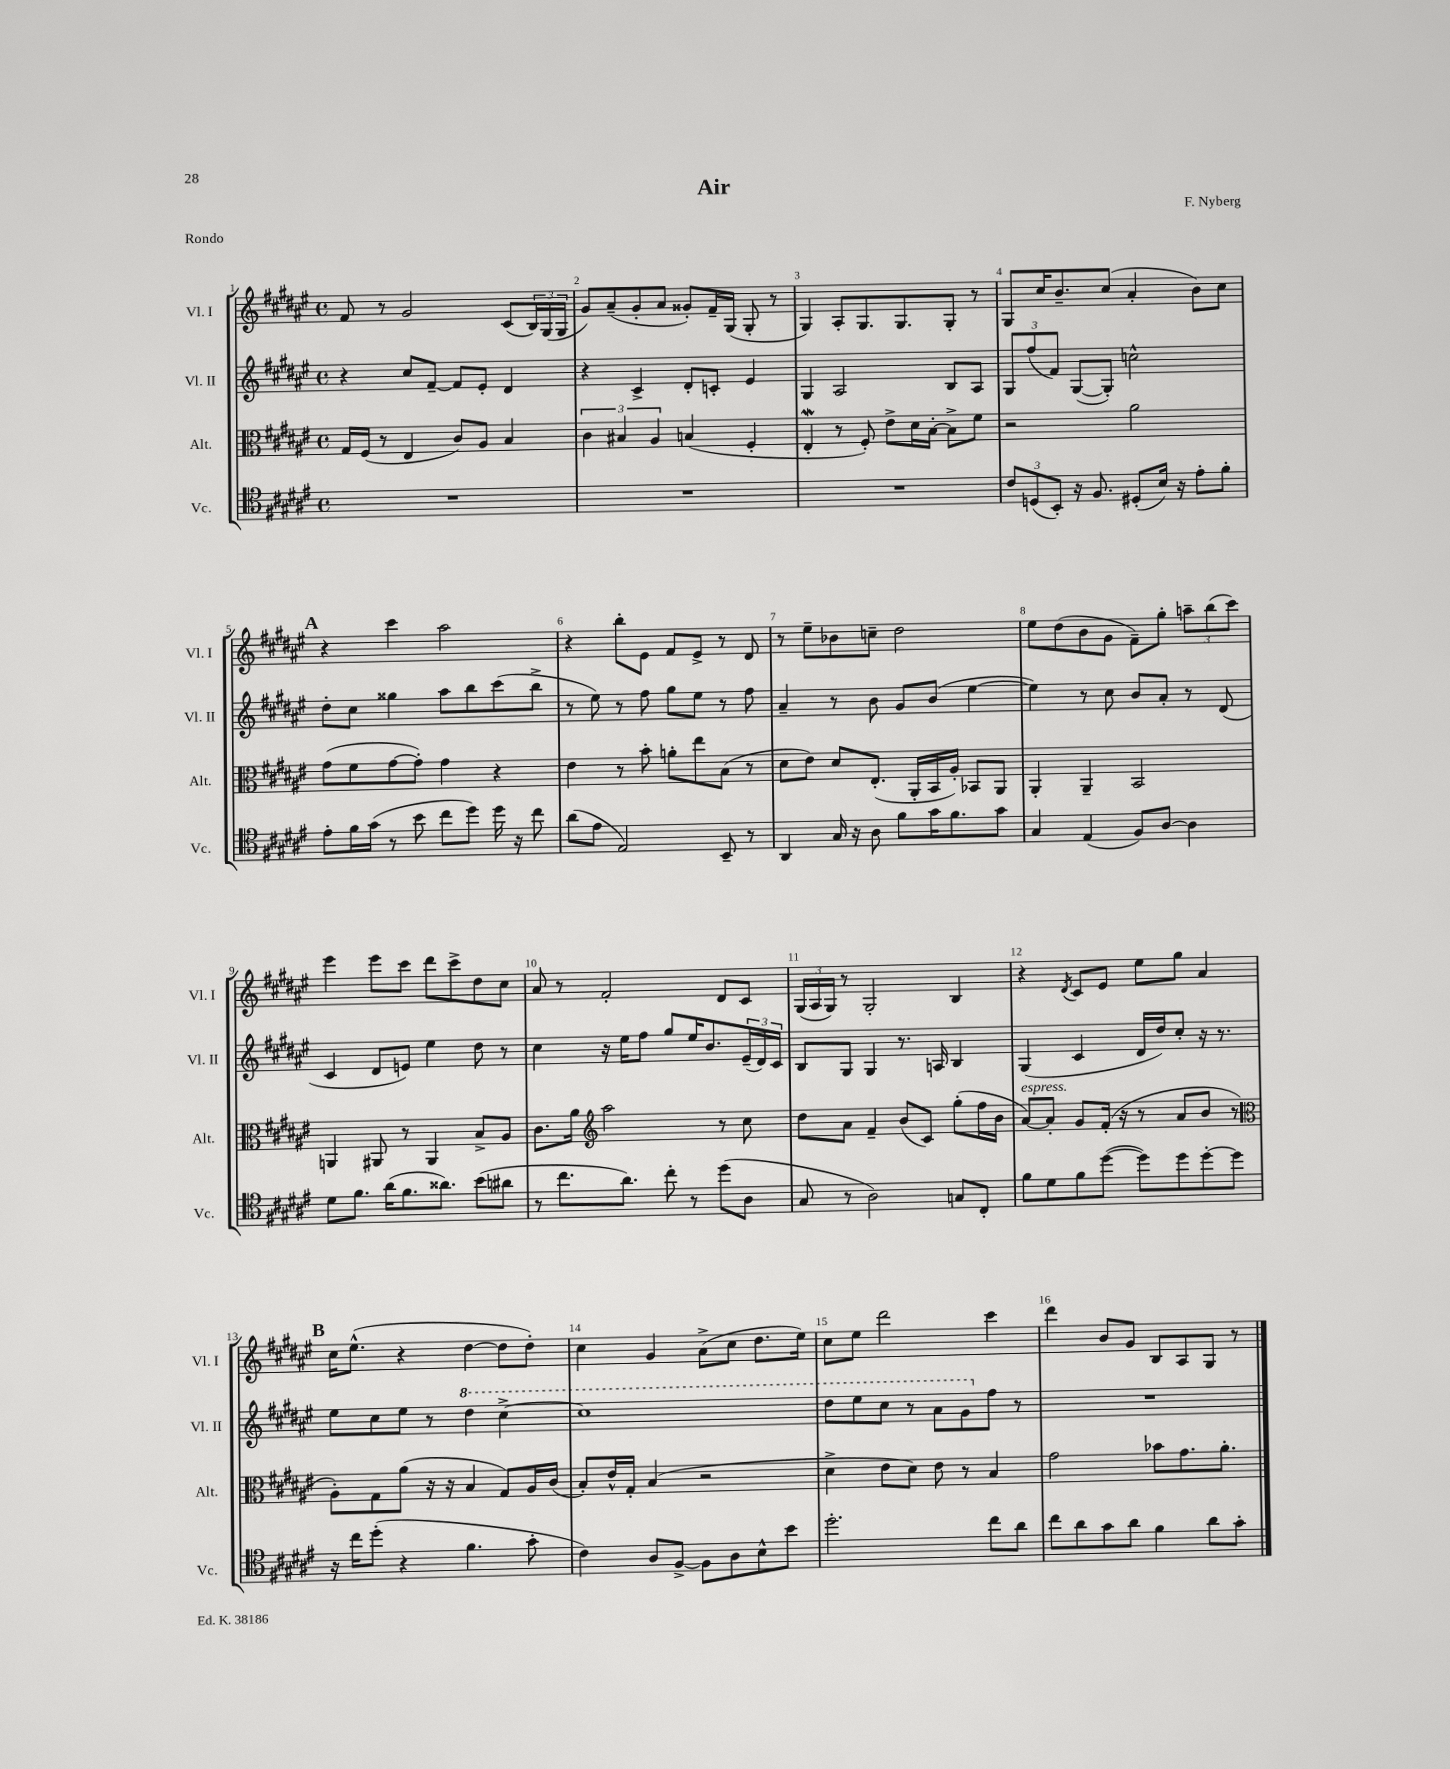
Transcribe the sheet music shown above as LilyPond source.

\header { title = "Air" composer = "F. Nyberg" piece = "Rondo" }
<<
\new StaffGroup <<
\new Staff = "s0" \with { instrumentName = "Vl. I" shortInstrumentName = "Vl. I" } {
    \clef treble \key fis \major \defaultTimeSignature \time 4/4
    fis'8 r8 gis'2 cis'8( \tuplet 3/2 { b16) gis16( gis16 } |
    gis'8) ais'8--( gis'8-. ais'8 gisis'8-.) fis'16-- gis16( gis8-. r8 |
    gis4) ais8-. gis8. gis8. gis8-. r8 |
    gis8 cis''16 b'8.-- cis''8( ais'4-. b'8) cis''8 |
    \mark \markup { \bold "A" } r4 cis'''4 ais''2 |
    r4 b''8-. eis'8 fis'8 eis'8-> r8 dis'8 |
    r8 eis''8-- bes'8 c''8-- dis''2 |
    eis''8 dis''8( b'8 gis'8 fis'8--) gis''8-. \tuplet 3/2 { a''8-- b''8( cis'''8) } |
    eis'''4 eis'''8 cis'''8 dis'''8 cis'''8-> dis''8 cis''8 |
    ais'8 r8 fis'2-. dis'8 cis'8 |
    \tuplet 3/2 { gis16( ais16 gis16) } r8 gis2-. b4 |
    r4 \acciaccatura { dis'8 } cis'8 eis'8 eis''8 gis''8 ais'4 |
    \mark \markup { \bold "B" } cis''16 eis''8.-^( r4 dis''4~ dis''8 dis''8-.) |
    cis''4 gis'4 ais'8->( cis''8 dis''8. eis''16) |
    cis''8 eis''8 dis'''2 cis'''4 |
    dis'''4 b'8 gis'8 b8 ais8 gis8 r8 \bar "|." |
}
\new Staff = "s1" \with { instrumentName = "Vl. II" shortInstrumentName = "Vl. II" } {
    \clef treble \key fis \major \defaultTimeSignature \time 4/4
    r4 cis''8 fis'8~-- fis'8 eis'8-. dis'4 |
    r4 cis'4-> dis'8-. c'8-. eis'4 |
    gis4 ais2 b8 ais8 |
    \tuplet 3/2 { gis8 fis''8( fis'8) } gis8~( gis8-.) c''2-^ |
    \mark \markup { \bold "A" } dis''8-. cis''8 gisis''4 ais''8 b''8 cis'''8( b''8-> |
    r8 eis''8) r8 fis''8 gis''8 eis''8 r8 fis''8 |
    ais'4-- r8 b'8 gis'8 b'8( eis''4~ |
    eis''4) r8 cis''8 b'8 ais'8-. r8 dis'8( |
    cis'4 dis'8 e'8) eis''4 dis''8 r8 |
    cis''4 r16 eis''16 fis''8 gis''8 eis''16 b'8. \tuplet 3/2 { eis'16--( dis'16) cis'16 } |
    b8 gis8 gis4 r8. a16 b4 |
    gis4( cis'4 dis'16 dis''16) cis''8-. r16 r8. |
    \mark \markup { \bold "B" } eis''8 cis''8 eis''8 r8 \ottava #1 dis'''4 cis'''4~-> |
    cis'''1 |
    dis'''8 eis'''8 cis'''8 r8 ais''8 gis''8 \ottava #0 fis''8 r8 |
    R1 \bar "|." |
}
\new Staff = "s2" \with { instrumentName = "Alt." shortInstrumentName = "Alt." } {
    \clef alto \key fis \major \defaultTimeSignature \time 4/4
    gis16 fis16( r8 eis4 cis'8) ais8 b4 |
    \tuplet 3/2 { cis'4 bis4 ais4 } b4( fis4-. |
    eis4-.\mordent r8 fis8-.) eis'8-> dis'16 b16~-. b8-> fis'8 |
    r2 ais'2 |
    \mark \markup { \bold "A" } gis'8( fis'8 gis'8~ gis'8-.) gis'4 r4 |
    eis'4 r8 b'8-. a'8-. eis''8 b8( r8 |
    dis'8 eis'8) dis'8 eis8.-.( ais,16-. b,16 ais16-.) bes,8 ais,8 |
    ais,4-. ais,4-- b,2 |
    a,4 ais,8 r8 ais,4 b8-> ais8 |
    cis'8. ais'16 \clef treble ais''2 r8 cis''8 |
    dis''8 ais'8 fis'4-- b'8( cis'8) gis''8-.( fis''16 b'16 |
    ais'8~^\markup { \italic "espress." }) ais'8-. gis'8 fis'16-.( r16 r8 ais'8 b'8 r8 |
    \mark \markup { \bold "B" } \clef alto ais8-.) gis8 ais'8( r16 r16 b4 gis8) ais16 cis'16( |
    b8-.) eis'16-^ gis16-. b4( r2 |
    dis'4-> eis'8 dis'8) eis'8 r8 b4 |
    gis'2 bes'8 gis'8. ais'8.-. \bar "|." |
}
\new Staff = "s3" \with { instrumentName = "Vc." shortInstrumentName = "Vc." } {
    \clef tenor \key fis \major \defaultTimeSignature \time 4/4
    R1 |
    R1 |
    R1 |
    \tuplet 3/2 { cis'8 d8( b,8-.) } r16 fis8. dis8-.( b16) r16 eis'8-. fis'8-. |
    \mark \markup { \bold "A" } eis'8-. fis'16 gis'16( r8 b'8 cis''8 dis''8) dis''16 r16 cis''8 |
    ais'8( eis'8 eis2) b,8-- r8 |
    ais,4 gis16 r16 ais8 fis'8 gis'16 fis'8. gis'8 |
    gis4 eis4( fis8) ais8~ ais4 |
    dis'8 fis'8. ais'16( fis'8. aisis'8.) b'8( ais'8 |
    r8 cis''8. ais'8.) cis''8-. r8 dis''8( ais8 |
    gis8 r8 ais2) g8 cis8-. |
    fis'8 dis'8 fis'8 dis''8~( dis''8) dis''8 dis''8~-. dis''8 |
    \mark \markup { \bold "B" } r16 cis''16 dis''8-.( r4 fis'4. gis'8-. |
    cis'4) ais8 fis8~-> fis8 ais8 b8-^ b'8 |
    dis''2.-. cis''8 ais'8 |
    cis''8 ais'8 gis'8 ais'8 fis'4 ais'8 gis'8-. \bar "|." |
}
>>
>>
\layout { \context { \Score \override BarNumber.break-visibility = ##(#f #t #t) barNumberVisibility = #all-bar-numbers-visible } }
